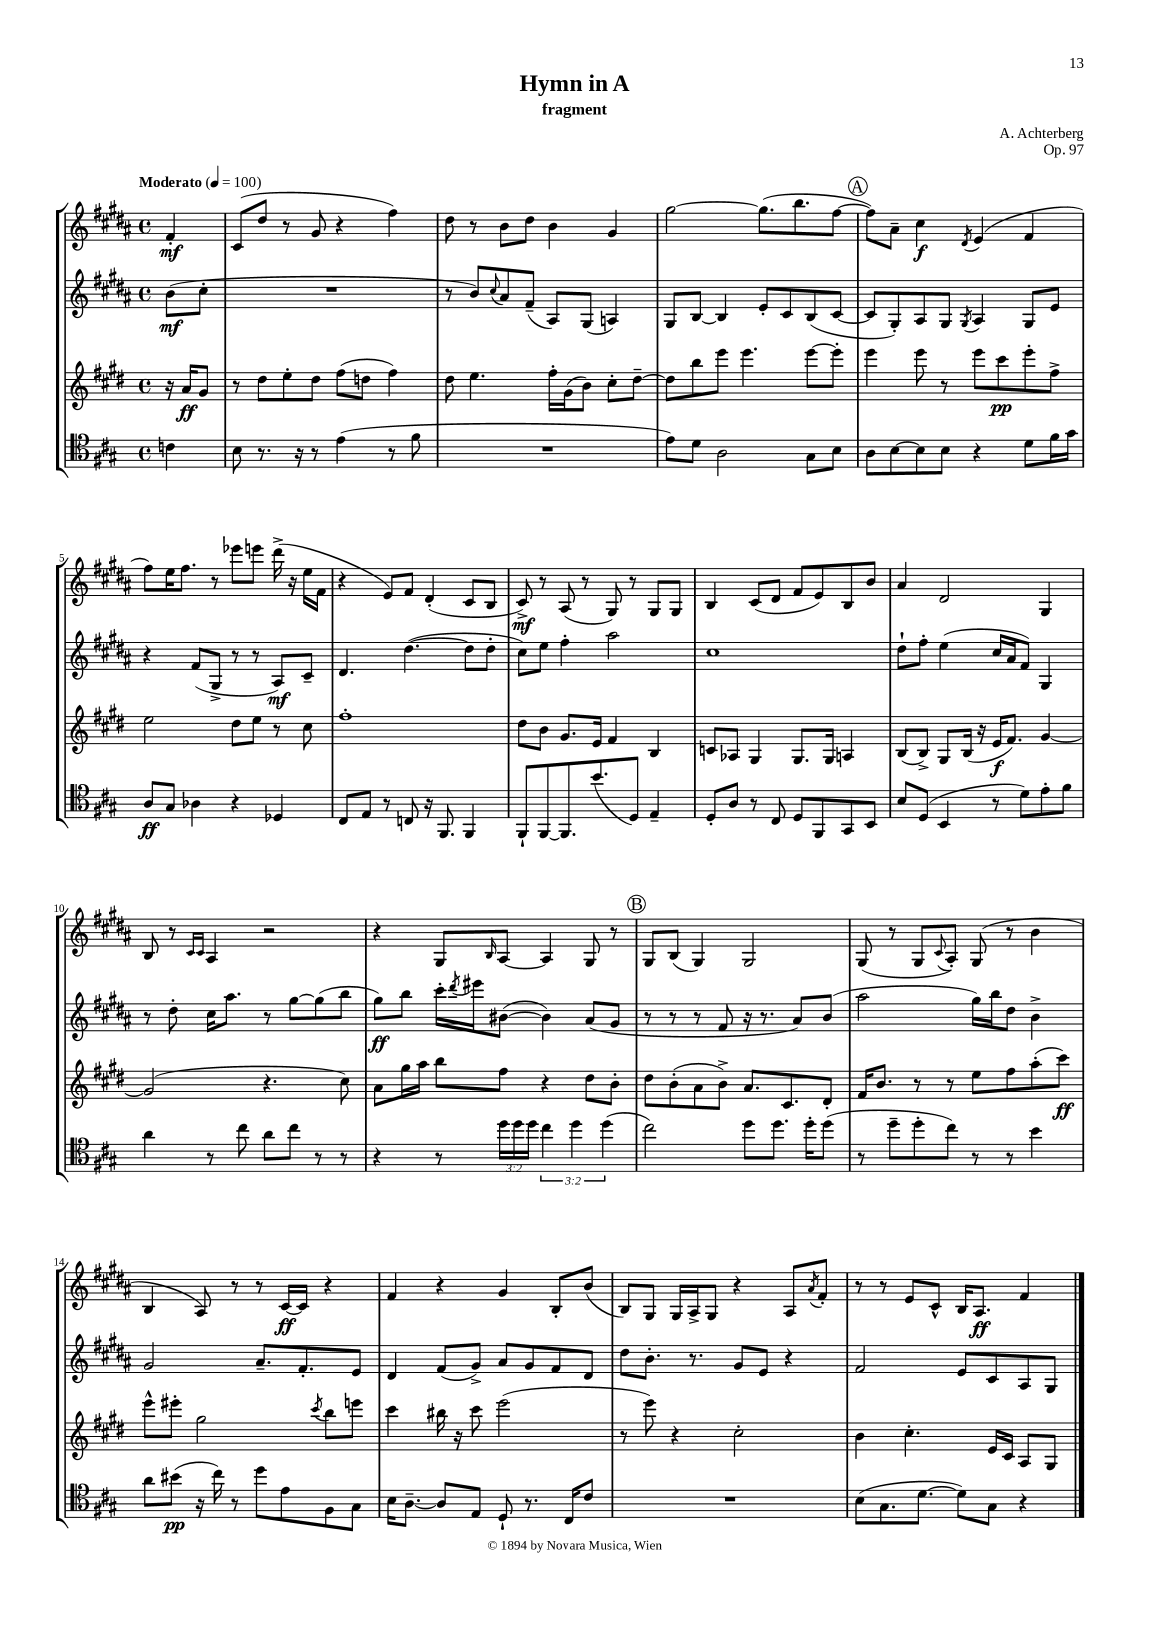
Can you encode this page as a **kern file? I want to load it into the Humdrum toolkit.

**kern	**kern	**kern	**kern
*staff4	*staff3	*staff2	*staff1
*clefC4	*clefG2	*clefG2	*clefG2
*k[f#c#g#]	*k[f#c#g#d#]	*k[f#c#g#d#a#]	*k[f#c#g#d#a#]
*M4/4	*M4/4	*M4/4	*M4/4
*met(c)	*met(c)	*met(c)	*met(c)
*MM100	*MM100	*MM100	*MM100
4c	16r	(8b	4f#'
.	16a	.	.
.	8g#	8cc#'	.
=	=	=	=
8B	8r	1r	(8c#
8.r	8dd#	.	8dd#
.	8ee'	.	8r
16r	.	.	.
8r	8dd#	.	8g#
(4e	(8ff#	.	4r
.	8dd	.	.
8r	4ff#)	.	4ff#)
8f#	.	.	.
=	=	=	=
1r	8dd#	8r	8dd#
.	4.ee	8b)	8r
.	.	8qqcc#	.
.	.	8a#	8b
.	.	(8f#~	8dd#
.	16ff#'	8A#)	4b
.	(16g#	.	.
.	8b)	(8G#	.
.	8cc#'	4A)	4g#
.	[8dd#~	.	.
=	=	=	=
8e)	8dd#]	8G#	[2gg#
8d	8bb	[8B	.
2A	8eee	4B]	.
.	4.eee	.	.
.	.	8e'	(8.gg#]
.	.	8c#	.
.	.	.	8.bb
8G#	[8eee	(8B	.
8B	8eee']	[8c#	[8ff#
=	=	=	=
8A	4eee	8c#]	8ff#])
[8B	.	8G#')	8a#~
8B]	8eee	8A#	4cc#
8B	8r	8G#	.
.	.	8qG#	8qd#
4r	8eee	4A#	(4e
.	8ccc#	.	.
8d	8eee'	8G#	4f#
16f#	8ff#^	8e	.
16g#	.	.	.
=	=	=	=
8A	2ee	4r	8ff#)
8G#	.	.	16ee
.	.	.	8.ff#
4A-	.	(8f#	.
.	.	8G#^	8r
4r	8dd#	8r	8eee-
.	8ee	8r	8eee
4D-	8r	8A#)	(16ddd#^
.	.	.	16r
.	8cc#	8c#~	16ee
.	.	.	16f#
=	=	=	=
8C#	1ff#'	4.d#	4r
8E	.	.	.
8r	.	.	8e)
8C	.	([4.dd#	8f#
16r	.	.	(4d#'
8.FF#	.	.	.
4FF#	.	8dd#]	8c#
.	.	8dd#'	8B
=	=	=	=
8FF#`	8dd#	8cc#)	8c#^)
[8FF#	8b	8ee	8r
8.FF#]	8.g#	4ff#'	(8A#
.	.	.	8r
(8.b	16e	.	.
.	4f#	2aa#	8G#)
8D)	.	.	8r
4E~	4B	.	8G#
.	.	.	8G#
=	=	=	=
8D'	8c	1cc#	4B
8A	8A-	.	.
8r	4G#	.	(8c#
8C#	.	.	8d#
8D	8.G#	.	8f#
8FF#	.	.	8e)
.	16G#	.	.
8GG#	4A	.	8B
8BB	.	.	8b
=	=	=	=
8B	(8B	8dd#`	4a#
(8D	8B^)	8ff#'	.
4BB	8G#	(4ee	2d#
.	(16B	.	.
.	16r	.	.
8r	16e	16cc#	.
.	8.f#)	16a#	.
8d)	.	8f#)	.
8e'	[4g#	4G#	4G#
8f#	.	.	.
=	=	=	=
4a	(2g#]	8r	8B
.	.	8dd#'	8r
.	.	.	16qqc#
.	.	.	16qqc#
8r	.	16cc#	4A#
.	.	8.aa#	.
8cc#	.	.	.
8a	4.r	8r	2r
8cc#	.	[8gg#	.
8r	.	(8gg#]	.
8r	8cc#)	8bb	.
=	=	=	=
4r	8a	8gg#)	4r
.	16gg#	8bb	.
.	16aa	.	.
8r	8bb	16ccc#'	8G#
.	.	8qddd#	.
.	.	16eee#	.
.	.	.	16qqB
24dd	8ff#	([8b#	[8A#
24dd	.	.	.
24dd	.	.	.
6cc#	4r	4b#])	4A#]
6dd	.	.	.
.	8dd#	(8a#	8G#
(6dd	.	.	.
.	8b'	8g#	8r
=	=	=	=
2cc#)	8dd#	8r	8G#
.	(8b'	8r	(8B
.	8a	8r	4G#)
.	8b^)	8f#	.
8dd	8.a	16r	2G#
.	.	8.r	.
8.dd	.	.	.
.	8.c#	.	.
.	.	8a#)	.
16dd'	.	.	.
(8dd	8d#'	(8b	.
=	=	=	=
8r	16f#	2aa#	(8G#
.	8.b	.	.
8dd~	.	.	8r
8dd'	8r	.	8G#
.	.	.	8qqc#
8cc#)	8r	.	8A#')
8r	8ee	16gg#)	(8G#
.	.	16bb	.
8r	8ff#	8dd#	8r
4b	(8aa'	4b^	4b
.	8ccc#)	.	.
=	=	=	=
8a	8eee^^	2g#	4B
(8b#	8eee#'	.	.
16r	2gg#	.	8A#)
16cc#)	.	.	.
8r	.	.	8r
8dd	.	8.a#~	8r
8e	.	.	[16c#
.	.	8.f#'	16c#]
.	8qccc#	.	.
8F#	8bb	.	4r
8G#	8eee	8e	.
=	=	=	=
16B	4ccc#	4d#	4f#
[8.A~	.	.	.
8A]	16bb#	(8f#	4r
.	16r	.	.
8E	8ccc#	8g#^)	.
8D`	(2eee	8a#	4g#
8.r	.	8g#	.
.	.	8f#	8B'
16C#	.	.	.
8c#	.	8d#	(8b
=	=	=	=
1r	8r	8dd#	8B)
.	8eee)	8.b'	8G#
.	4r	.	16G#
.	.	8.r	16A#^
.	.	.	8G#
.	2cc#'	8g#	4r
.	.	8e	.
.	.	4r	8A#
.	.	.	8qa#
.	.	.	8f#'
=	=	=	=
(8B	4b	2f#	8r
8.G#	.	.	8r
.	4.cc#'	.	8e
[8.d	.	.	.
.	.	.	8c#^^
8d])	.	8e	16B
.	.	.	8.A#
8G#	16e	8c#	.
.	16c#	.	.
4r	8A	8A#	4f#
.	8G#	8G#	.
==	==	==	==
*-	*-	*-	*-
